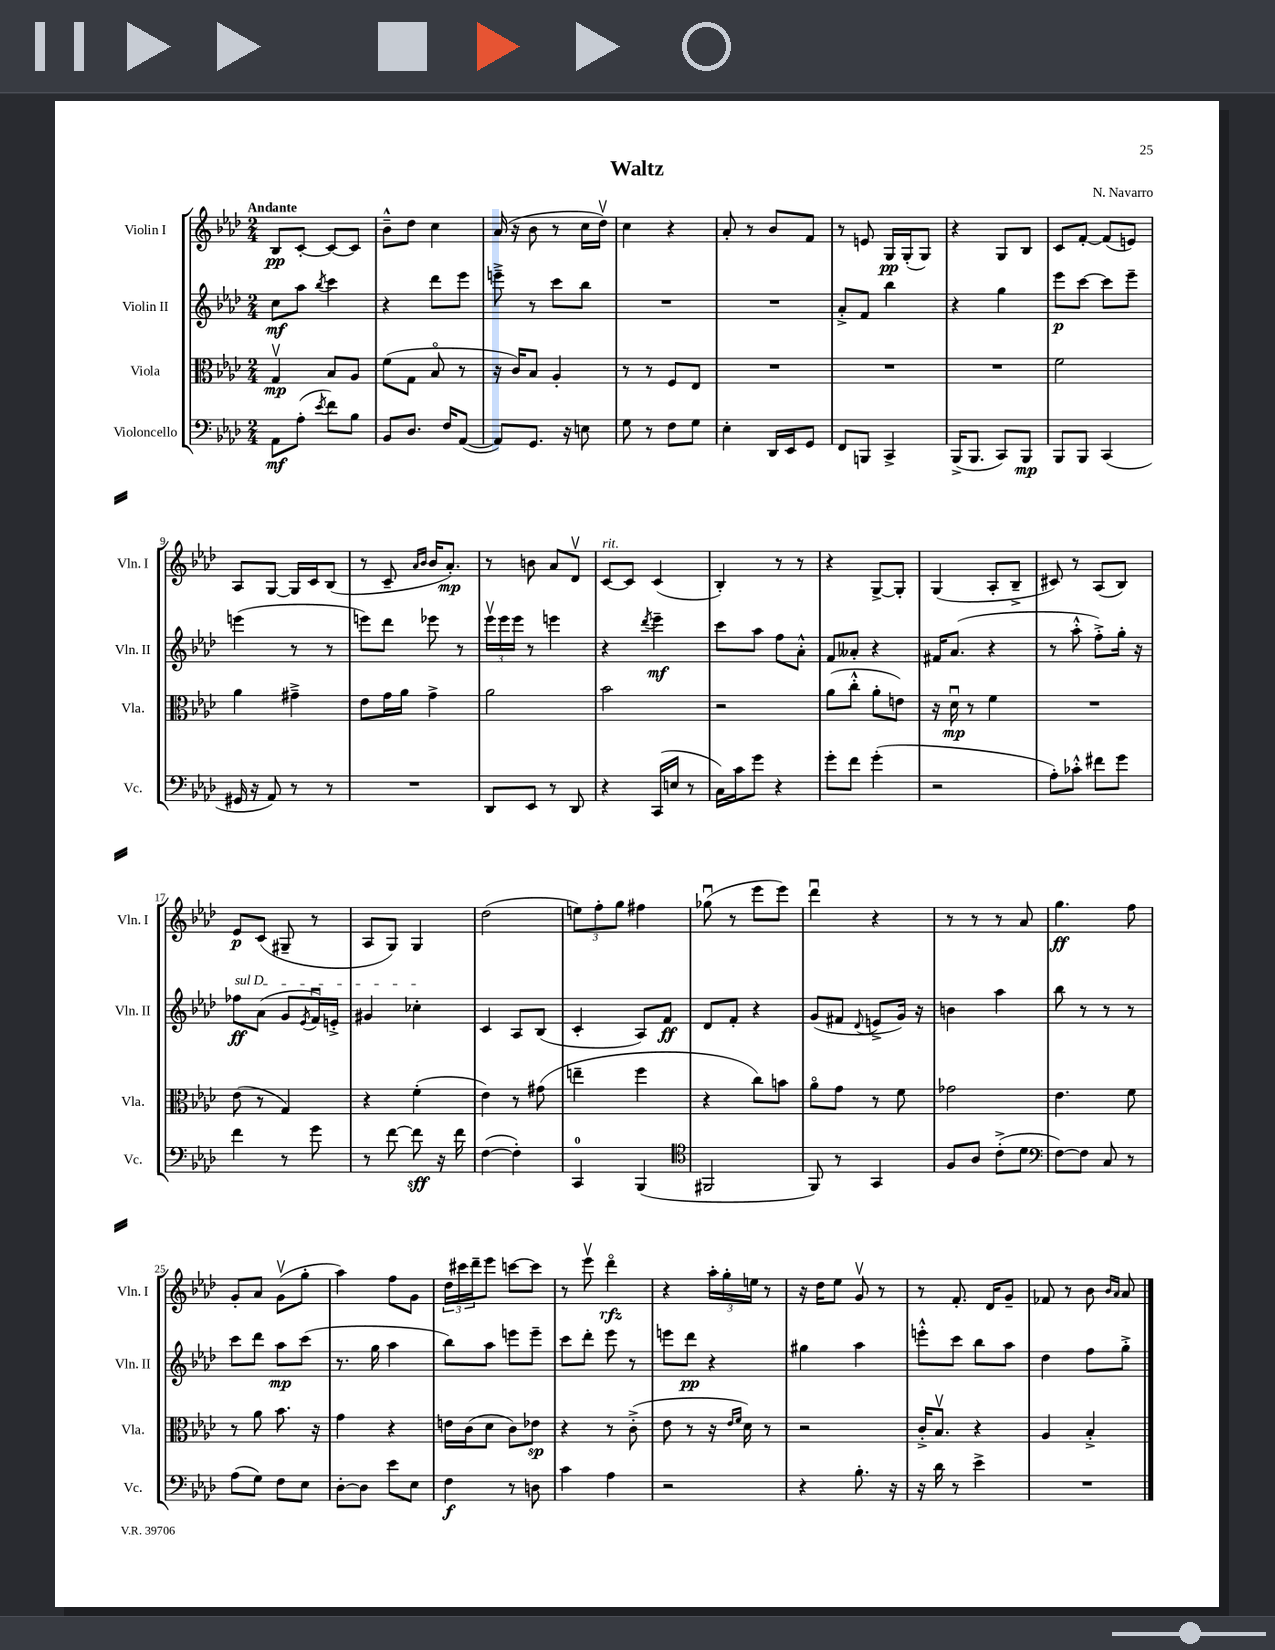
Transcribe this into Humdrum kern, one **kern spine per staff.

**kern	**dynam	**kern	**dynam	**kern	**dynam	**kern	**dynam
*part4	*part4	*part3	*part3	*part2	*part2	*part1	*part1
*staff4	*staff4	*staff3	*staff3	*staff2	*staff2	*staff1	*staff1
*I"Violoncello	*	*I"Viola	*	*I"Violin II	*	*I"Violin I	*
*I'Vc.	*	*I'Vla.	*	*I'Vln. II	*	*I'Vln. I	*
*clefF4	*	*clefC3	*	*clefG2	*	*clefG2	*
*k[b-e-a-d-]	*	*k[b-e-a-d-]	*	*k[b-e-a-d-]	*	*k[b-e-a-d-]	*
*M2/4	*	*M2/4	*	*M2/4	*	*M2/4	*
=1	=1	=1	=1	=1	=1	=1	=1
!	!	!	!	!	!	!LO:TX:a:B:t=Andante	!
8AA-\L	mf	4Gv/	mp	8cc\L	mf	8B-/L	pp
(8A-'\J	.	.	.	8aa-\J	.	[8c'/J	.
8qe-/	.	.	.	8qbb-/	.	.	.
8f\L)	.	8B-/L	.	4ccc\	.	8c/L_	.
8B-\J	.	8A-/J	.	.	.	8c/J]	.
=2	=2	=2	=2	=2	=2	=2	=2
8BB-/L	.	(8f\L	.	4r	.	8b-~^^\L	.
8.D-/J	.	8G\J	.	.	.	8dd-\J	.
.	.	8B-/	.	8ddd-\L	.	4cc\	.
16F/KL	.	.	.	.	.	.	.
([8AA-/J	.	8r	.	8eee-\J	.	.	.
=3	=3	=3	=3	=3	=3	=3	=3
8AA-/L])	.	16r	.	8eeen~^\	.	(16a-/	.
.	.	16c/KL)	.	.	.	16r	.
8.GG/J	.	8B-/J	.	8r	.	8b-\	.
.	.	4A-'/	.	8ccc\L	.	8r	.
16r	.	.	.	.	.	.	.
8En\	.	.	.	8bb-\J	.	16cc\LL	.
.	.	.	.	.	.	16dd-v\JJ)	.
=4	=4	=4	=4	=4	=4	=4	=4
8G\	.	8r	.	2r	.	4cc\	.
8r	.	8r	.	.	.	.	.
8F\L	.	8F/L	.	.	.	4r	.
8G\J	.	8E-/J	.	.	.	.	.
=5	=5	=5	=5	=5	=5	=5	=5
4E-'\	.	2r	.	2r	.	8a-'/	.
.	.	.	.	.	.	8r	.
16DD-/LL	.	.	.	.	.	8b-/L	.
16EE-/J	.	.	.	.	.	.	.
8GG/J	.	.	.	.	.	8f/J	.
=6	=6	=6	=6	=6	=6	=6	=6
8FF/L	.	2r	.	8a-'^/L	.	8r	.
8BBBn/J	.	.	.	8f/J	.	8en/	.
4CC^/	.	.	.	4bb-\	.	16G/LL	pp
.	.	.	.	.	.	(16G'/J	.
.	.	.	.	.	.	8G/J)	.
=7	=7	=7	=7	=7	=7	=7	=7
(16BBB-^/KL	.	2r	.	4r	.	4r	.
8.BBB-/J	.	.	.	.	.	.	.
8CC/L)	.	.	.	4gg\	.	8G/L	.
8BBB-/J	mp	.	.	.	.	8B-/J	.
=8	=8	=8	=8	=8	=8	=8	=8
8BBB-/L	.	2f\	.	8eee-\L	p	8c/L	.
8BBB-/J	.	.	.	[8ccc\J	.	[8f'/J	.
(4CC/	.	.	.	8ccc\L]	.	(8f/L]	.
.	.	.	.	8eee-~\J	.	8en/J)	.
!!LO:LB:g=z
=9	=9	=9	=9	=9	=9	=9	=9
16GG#X/	.	4a-\	.	(4eeen\	.	8A-/L	.
16r	.	.	.	.	.	.	.
8AA-/)	.	.	.	.	.	[8G/J	.
8r	.	4g#X~^\	.	8r	.	16G/LL]	.
.	.	.	.	.	.	16c/J	.
8r	.	.	.	8r	.	(8B-/J	.
=10	=10	=10	=10	=10	=10	=10	=10
2r	.	8e-\L	.	8eeen\L)	.	8r	.
.	.	16g\L	.	8ddd-\J	.	8c~/	.
.	.	16a-\JJ	.	.	.	.	.
.	.	.	.	.	.	16qqa-/LL	.
.	.	.	.	.	.	16qqb-/JJ	.
.	.	4g^\	.	8eee-X\	.	16b-/KL	.
.	.	.	.	.	.	8.a-'/J)	mp
.	.	.	.	8r	.	.	.
=11	=11	=11	=11	=11	=11	=11	=11
8DD-/L	.	2a-\	.	24eee-v\LL	.	8r	.
.	.	.	.	24eee-\	.	.	.
.	.	.	.	24eee-\JJ	.	.	.
8EE-/J	.	.	.	8r	.	8bn\	.
8r	.	.	.	4eeen\	.	8a-/L	.
8DD-/	.	.	.	.	.	8d-v/J	.
=12	=12	=12	=12	=12	=12	=12	=12
!	!	!	!	!	!	!LO:TX:a:i:t=rit.	!
4r	.	2b-\	.	4r	.	[8c/L	.
.	.	.	.	.	.	8c/J]	.
.	.	.	.	8qddd-/	.	.	.
(16CC/LL	.	.	.	4eee-~\	mf	(4c/	.
16En/JJ	.	.	.	.	.	.	.
8r	.	.	.	.	.	.	.
=13	=13	=13	=13	=13	=13	=13	=13
16C\LL)	.	2r	.	8ccc\L	.	4B-'/)	.
16c\J	.	.	.	.	.	.	.
8g\J	.	.	.	8aa-\J	.	.	.
4r	.	.	.	8ff\L	.	8r	.
.	.	.	.	8a-'^^\J	.	8r	.
=14	=14	=14	=14	=14	=14	=14	=14
8g'\L	.	(8a-\L	.	8f/L	.	4r	.
8f\J	.	8cc'^^\J	.	8a--X'/J	.	.	.
(4g'\	.	8a-'\L	.	4r	.	[8G^/L	.
.	.	8en\J)	.	.	.	8G'/J]	.
=15	=15	=15	=15	=15	=15	=15	=15
2r	.	16r	.	16f#X/KL	.	(4G/	.
.	.	16d-u\	mp	(8.a-/J	.	.	.
.	.	8r	.	.	.	.	.
.	.	4f\	.	4r	.	8A-'/L	.
.	.	.	.	.	.	8B-~^/J	.
=16	=16	=16	=16	=16	=16	=16	=16
8A-'\L)	.	2r	.	8r	.	8c#X/)	.
8c-X'^^\J	.	.	.	8aa-'^^\	.	8r	.
8f#X\L	.	.	.	8ff'^\L)	.	(8A-/L	.
8g\J	.	.	.	16gg'\Jk	.	8B-/J)	.
.	.	.	.	16r	.	.	.
!!LO:LB:g=z
=17	=17	=17	=17	=17	=17	=17	=17
!	!	!	!	!LO:TX:a:i:t=sul D	!	!	!
4f\	.	(8e-\	.	8ff-X\L	ff	8e-/L	p
.	.	8r	.	(8a-\J	.	(8c/J	.
8r	.	4G/)	.	8g/L	.	8G#X~/	.
.	.	.	.	8qe-/	.	.	.
8g\	.	.	.	16fu/L)	.	8r	.
.	.	.	.	16en'^/JJ	.	.	.
=18	=18	=18	=18	=18	=18	=18	=18
8r	.	4r	.	4g#X/	.	8A-/L	.
[8f\	.	.	.	.	.	8G/J)	.
8f\]	sff	(4f'\	.	4cc-X'\	.	4G/	.
16r	.	.	.	.	.	.	.
16f\	.	.	.	.	.	.	.
=19	=19	=19	=19	=19	=19	=19	=19
([4F\	.	4e-\)	.	4c/	.	(2dd-\	.
4F'\])	.	8r	.	8A-/L	.	.	.
.	.	(8g#X\	.	(8B-/J	.	.	.
=20	=20	=20	=20	=20	=20	=20	=20
4CC/	.	4een~\	.	4c'/	.	12een\L)	.
.	.	.	.	.	.	12ff'\	.
.	.	.	.	.	.	12gg\J	.
(4BBB-/	.	4ff\	.	8A-/L)	.	4ff#X\	.
.	.	.	.	8f/J	ff	.	.
=21	=21	=21	=21	=21	=21	=21	=21
*clefC4	*	*	*	*	*	*	*
2FF#X/	.	4r	.	8d-/L	.	(8gg-Xu\	.
.	.	.	.	8f'/J	.	8r	.
.	.	8cc\L)	.	4r	.	8eee-\L	.
.	.	8bn\J	.	.	.	8eee-\J)	.
=22	=22	=22	=22	=22	=22	=22	=22
8FF/)	.	8a-\L	.	(8g/L	.	4ddd-u\	.
8r	.	8g\J	.	8f#X/J	.	.	.
.	.	.	.	8qqd-/	.	.	.
4GG/	.	8r	.	8en^/L	.	4r	.
.	.	8f\	.	16g/Jk)	.	.	.
.	.	.	.	16r	.	.	.
=23	=23	=23	=23	=23	=23	=23	=23
8F/L	.	2g-X\	.	4bn\	.	8r	.
8A-/J	.	.	.	.	.	8r	.
(8c'^\L	.	.	.	4aa-\	.	8r	.
8d-\J	.	.	.	.	.	8a-/	.
=24	=24	=24	=24	=24	=24	=24	=24
*clefF4	*	*	*	*	*	*	*
[8F\L)	.	4.e-\	.	8bb-\	.	4.gg\	ff
8F\J]	.	.	.	8r	.	.	.
8C/	.	.	.	8r	.	.	.
8r	.	8f\	.	8r	.	8ff\	.
!!LO:LB:g=z
=25	=25	=25	=25	=25	=25	=25	=25
(8A-\L	.	8r	.	8ccc\L	.	8g'/L	.
8G\J)	.	8a-\	.	8ddd-\J	.	8a-/J	.
8F\L	.	8.b-\	.	8aa-\L	mp	(8gv\L	.
8E-\J	.	.	.	(8ccc\J	.	8gg'\J	.
.	.	16r	.	.	.	.	.
=26	=26	=26	=26	=26	=26	=26	=26
[8D-'\L	.	4g\	.	8.r	.	4aa-\)	.
8D-\J]	.	.	.	.	.	.	.
.	.	.	.	16gg\	.	.	.
8e-\L	.	4r	.	4aa-\	.	8ff\L	.
8E-\J	.	.	.	.	.	8g\J	.
=27	=27	=27	=27	=27	=27	=27	=27
4F\	f	16en\LL	.	8bb-\L)	.	24dd-\LL	.
.	.	.	.	.	.	24ccc#X\	.
.	.	(16c\J	.	.	.	.	.
.	.	.	.	.	.	24ddd-~\J	.
.	.	8d-\J	.	8aa-\J	.	8eee-\J	.
8r	.	8c\L)	.	8eeen\L	.	[8cccn\L	.
8Dn\	.	8e-X\J	sp	8eee~\J	.	8ccc\J]	.
=28	=28	=28	=28	=28	=28	=28	=28
4c\	.	4r	.	8ccc\L	.	8r	.
.	.	.	.	8ddd-'\J	.	8eee-v\	.
4A-\	.	8r	.	8eee-\	.	4ddd-\	rfz
.	.	(8c'^\	.	8r	.	.	.
=29	=29	=29	=29	=29	=29	=29	=29
2r	.	8e-\	.	8eeen\L	.	4r	.
.	.	8r	.	8ddd-\J	pp	.	.
.	.	16r	.	4r	.	24aa-'\LL	.
.	.	.	.	.	.	24gg'\	.
.	.	16qqe-/LL	.	.	.	.	.
.	.	16qqf/JJ	.	.	.	.	.
.	.	16d-\)	.	.	.	.	.
.	.	.	.	.	.	24een\JJ	.
.	.	8r	.	.	.	8r	.
=30	=30	=30	=30	=30	=30	=30	=30
4r	.	2r	.	4gg#X\	.	16r	.
.	.	.	.	.	.	16dd-\KL	.
.	.	.	.	.	.	8ee-\J	.
8.B-'\	.	.	.	4aa-\	.	8gv/	.
.	.	.	.	.	.	8r	.
16r	.	.	.	.	.	.	.
=31	=31	=31	=31	=31	=31	=31	=31
16r	.	16c'^/KL	.	8eeen'^^\L	.	8r	.
16d-\	.	8.B-v/J	.	.	.	.	.
8r	.	.	.	8ccc\J	.	8.f'/	.
4e-^\	.	4r	.	8bb-\L	.	.	.
.	.	.	.	.	.	16d-/KL	.
.	.	.	.	8aa-\J	.	8g~/J	.
=32	=32	=32	=32	=32	=32	=32	=32
2r	.	4A-/	.	4dd-\	.	8f-X/	.
.	.	.	.	.	.	8r	.
.	.	4B-'^/	.	8ff\L	.	8b-\	.
.	.	.	.	.	.	16qqb-/LL	.
.	.	.	.	.	.	16qqa-/JJ	.
.	.	.	.	8gg'^\J	.	8a-/	.
==	==	==	==	==	==	==	==
*-	*-	*-	*-	*-	*-	*-	*-
